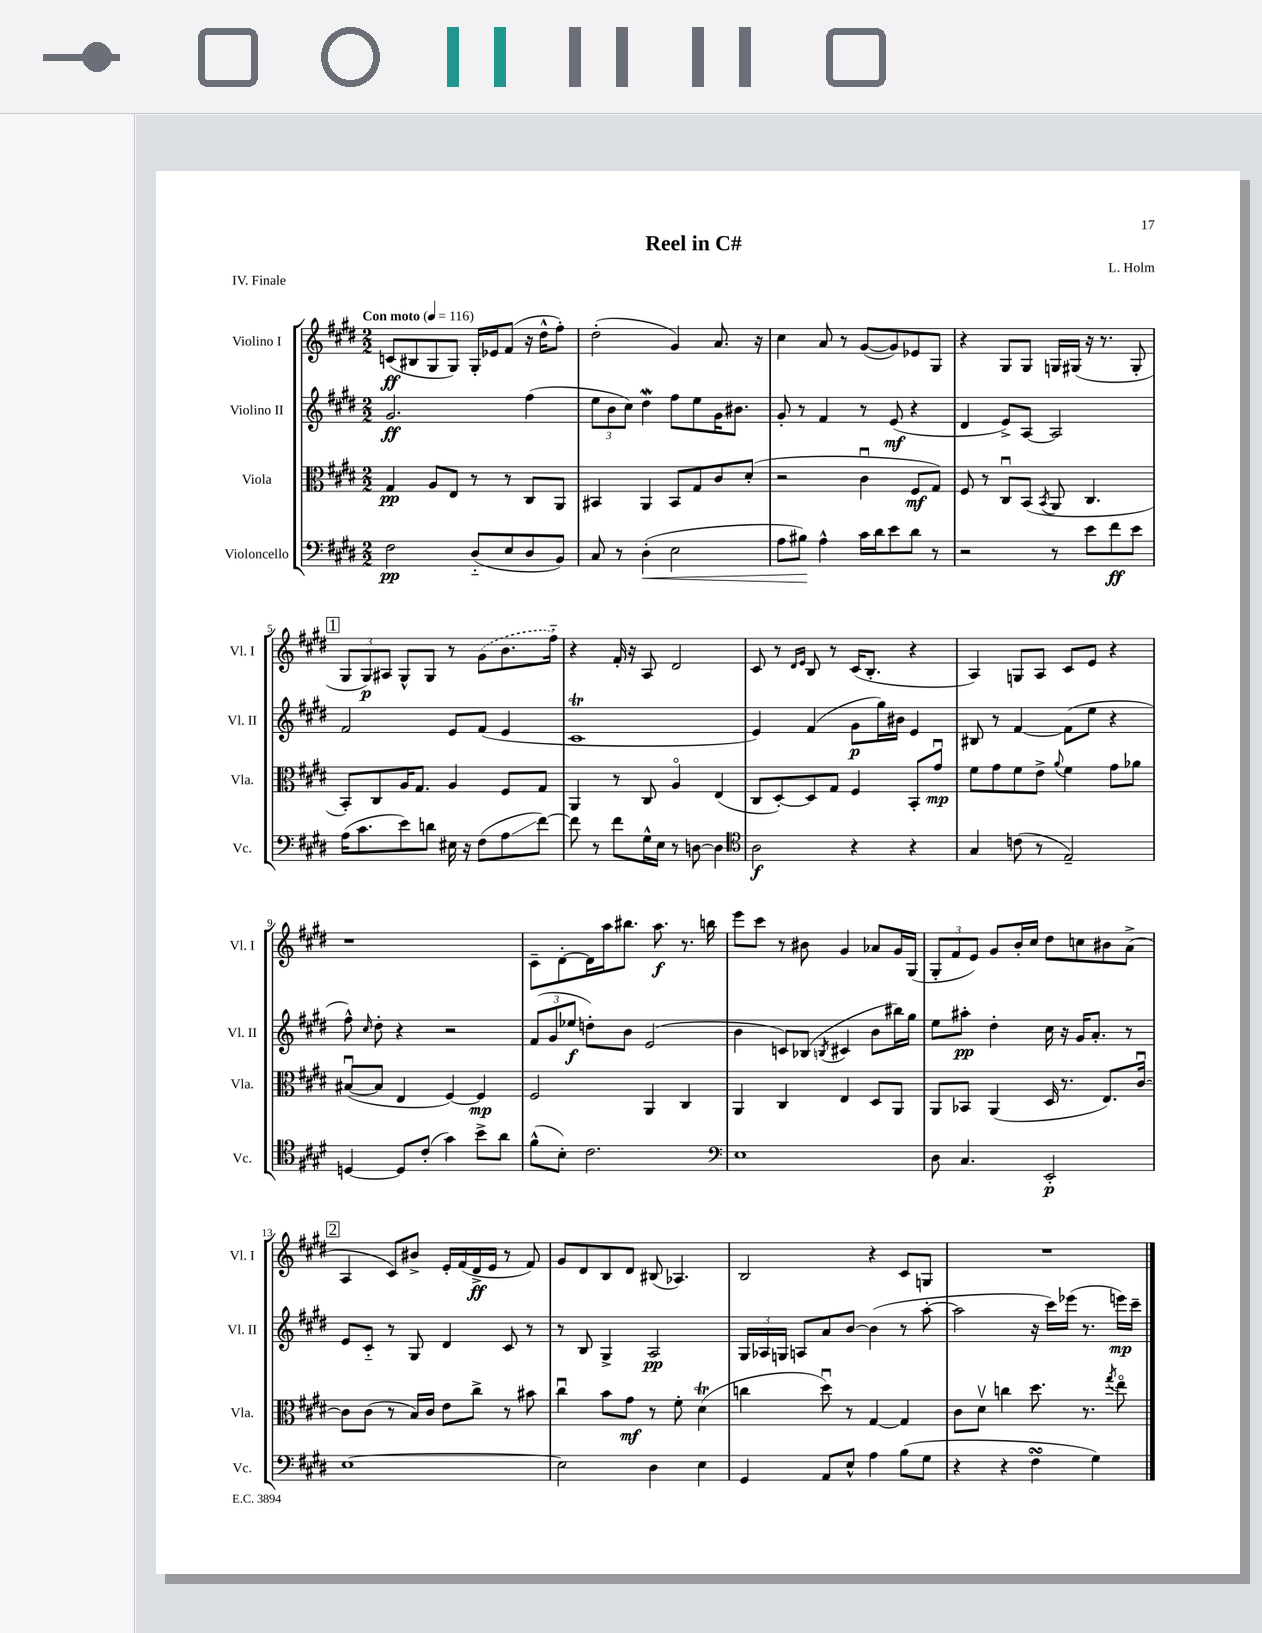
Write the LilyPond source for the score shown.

\header { title = "Reel in C#" composer = "L. Holm" piece = "IV. Finale" }
<<
\new StaffGroup <<
\new Staff = "s0" \with { instrumentName = "Violino I" shortInstrumentName = "Vl. I" } {
    \clef treble \key e \major \numericTimeSignature \time 2/2 \tempo "Con moto" 4 = 116
    \autoBeamOff c'8[\ff( bis8 gis8 gis8]) gis16[-. ees'16 fis'8]( r16 dis''16[-^ fis''8]-.) |
    dis''2-.( gis'4) a'8. r16 |
    cis''4 a'8 r8 gis'8[~( gis'8) ees'8 gis8] |
    r4 gis8[ gis8] g16[ gis16]( r16 r8. gis8-. |
    \mark \markup { \box "1" } \tuplet 3/2 { gis8[ gis8\p) ais8] } gis8[-^ gis8] r8 \once \slurDashed gis'8[( b'8. fis''16]-_) |
    r4 fis'16-. r16 a8 dis'2 |
    cis'8 r8 \grace { dis'16[ e'16] } b8 r8 cis'16[( b8.]-. r4 |
    a4) g8[ a8] cis'8[ e'8] r4 |
    r1 |
    cis'8[-- dis'8~-. dis'16 a''16 bis''8.] a''8.\f r8. b''16 |
    e'''8[ cis'''8] r8 bis'8 gis'4 aes'8[ gis'16 gis16]( |
    \tuplet 3/2 { gis8[-. fis'8 e'8]) } gis'8[ b'16-. cis''16] dis''8[ c''8 bis'8 a'8]->( |
    \mark \markup { \box "2" } a4 cis'8[) bis'8]-> e'16[-. fis'16( dis'16->\ff e'16] r8 fis'8) |
    gis'8[ dis'8 b8 dis'8] bis8( aes4.) |
    b2 r4 cis'8[ g8] |
    R1 \bar "|." |
}
\new Staff = "s1" \with { instrumentName = "Violino II" shortInstrumentName = "Vl. II" } {
    \clef treble \key e \major \numericTimeSignature \time 2/2
    \autoBeamOff gis'2.\ff fis''4( |
    \tuplet 3/2 { e''8[ b'8 cis''8]) } dis''4\mordent fis''8[ e''8 gis'16 bis'8.] |
    gis'8-. r8 fis'4 r8 e'8\mf( r4 |
    dis'4 e'8[->) a8]~ a2 |
    \mark \markup { \box "1" } fis'2 e'8[ fis'8]( e'4 |
    cis'1\trill |
    e'4) fis'4( gis'8[\p gis''16) bis'16] e'4 |
    bis8 r8 fis'4~ fis'8[( e''8] r4 |
    fis''8-^) \grace { cis''16 } dis''8-. r4 r2 |
    \tuplet 3/2 { fis'8[( gis'8 ees''8]\f } d''8[-.) b'8] e'2( |
    b'4 c'8[) bes8]( \acciaccatura { b8 } cis'4 b'8[ bis''16) gis''16] |
    e''8[ ais''8]-.\pp dis''4-. cis''16 r16 gis'16[ a'8.]-. r8 |
    \mark \markup { \box "2" } e'8[ cis'8]-_ r8 gis8 dis'4 cis'8 r8 |
    r8 b8 gis4-> a2\pp |
    \tuplet 3/2 { gis16[ aes16 g16] } a8[ a'8 b'8]~ b'4( r8 a''8~-. |
    a''2 r16 cis'''16[) ees'''16]( r8. e'''16[\mp) cis'''16]-- \bar "|." |
}
\new Staff = "s2" \with { instrumentName = "Viola" shortInstrumentName = "Vla." } {
    \clef alto \key e \major \numericTimeSignature \time 2/2
    \autoBeamOff gis4\pp a8[ e8] r8 r8 cis8[ a,8] |
    bis,4 a,4 bis,8[ gis8 cis'8 dis'8]-.( |
    r2 cis'4\downbow fis8[\mf gis8]) |
    fis8 r8 cis8[\downbow b,8]( \acciaccatura { b,8 } a,8 cis4. |
    \mark \markup { \box "1" } b,8[-.) cis8 a16 gis8.] a4 fis8[ gis8] |
    a,4 r8 cis8 a4\flageolet e4( |
    cis8[ dis8~-.) dis8 gis8] fis4 b,8[-. gis'8]\downbow\mp |
    fis'8[ gis'8 fis'8 e'8]-> \appoggiatura { a'8 } fis'4 gis'8[ aes'8] |
    bis8[~\downbow( bis8] e4 fis4~) fis4\mp |
    fis2 a,4 cis4 |
    a,4 cis4 e4 dis8[ a,8] |
    a,8[ bes,8] a,4( dis16 r8. e8.[) cis'16]~\downbow |
    \mark \markup { \box "2" } cis'8[ cis'8]( r8 b16[) cis'16] e'8[ cis''8]-> r8 bis'8 |
    cis''4\downbow b'8[ gis'8]\mf r8 fis'8-. dis'4\trill( |
    c''4 dis''8\downbow) r8 gis4~ gis4 |
    cis'8[ dis'8]\upbow c''4 dis''8. r8. \acciaccatura { gis''8 } e''8\flageolet \bar "|." |
}
\new Staff = "s3" \with { instrumentName = "Violoncello" shortInstrumentName = "Vc." } {
    \clef bass \key e \major \numericTimeSignature \time 2/2
    \autoBeamOff fis2\pp dis8[-_( e8 dis8 b,8]) |
    cis8 r8 dis4-.\<( e2 |
    a8[ bis8]\!) a4-^ cis'16[ dis'16 e'8 dis'8] r8 |
    r2 r8 e'8[ fis'8\ff e'8] |
    \mark \markup { \box "1" } a16[( cis'8. e'8) d'8] eis16 r16 fis8[( a8\glissando fis'8]~) |
    fis'8 r8 fis'8[ gis16-^ e16] r8 d8~ d4 |
    \clef tenor a2\f r4 r4 |
    gis4 c'8( r8 e2--) |
    d4~ d8[ cis'8]-.( gis'4) b'8[-> a'8] |
    fis'8[-^( b8]-.) cis'2. |
    \clef bass e1 |
    dis8 cis4. e,2-.\p |
    \mark \markup { \box "2" } e1~ |
    e2 dis4 e4 |
    gis,4 a,8[ e8]-^ a4 b8[( gis8] |
    r4 r4 fis4\turn gis4) \bar "|." |
}
>>
>>
